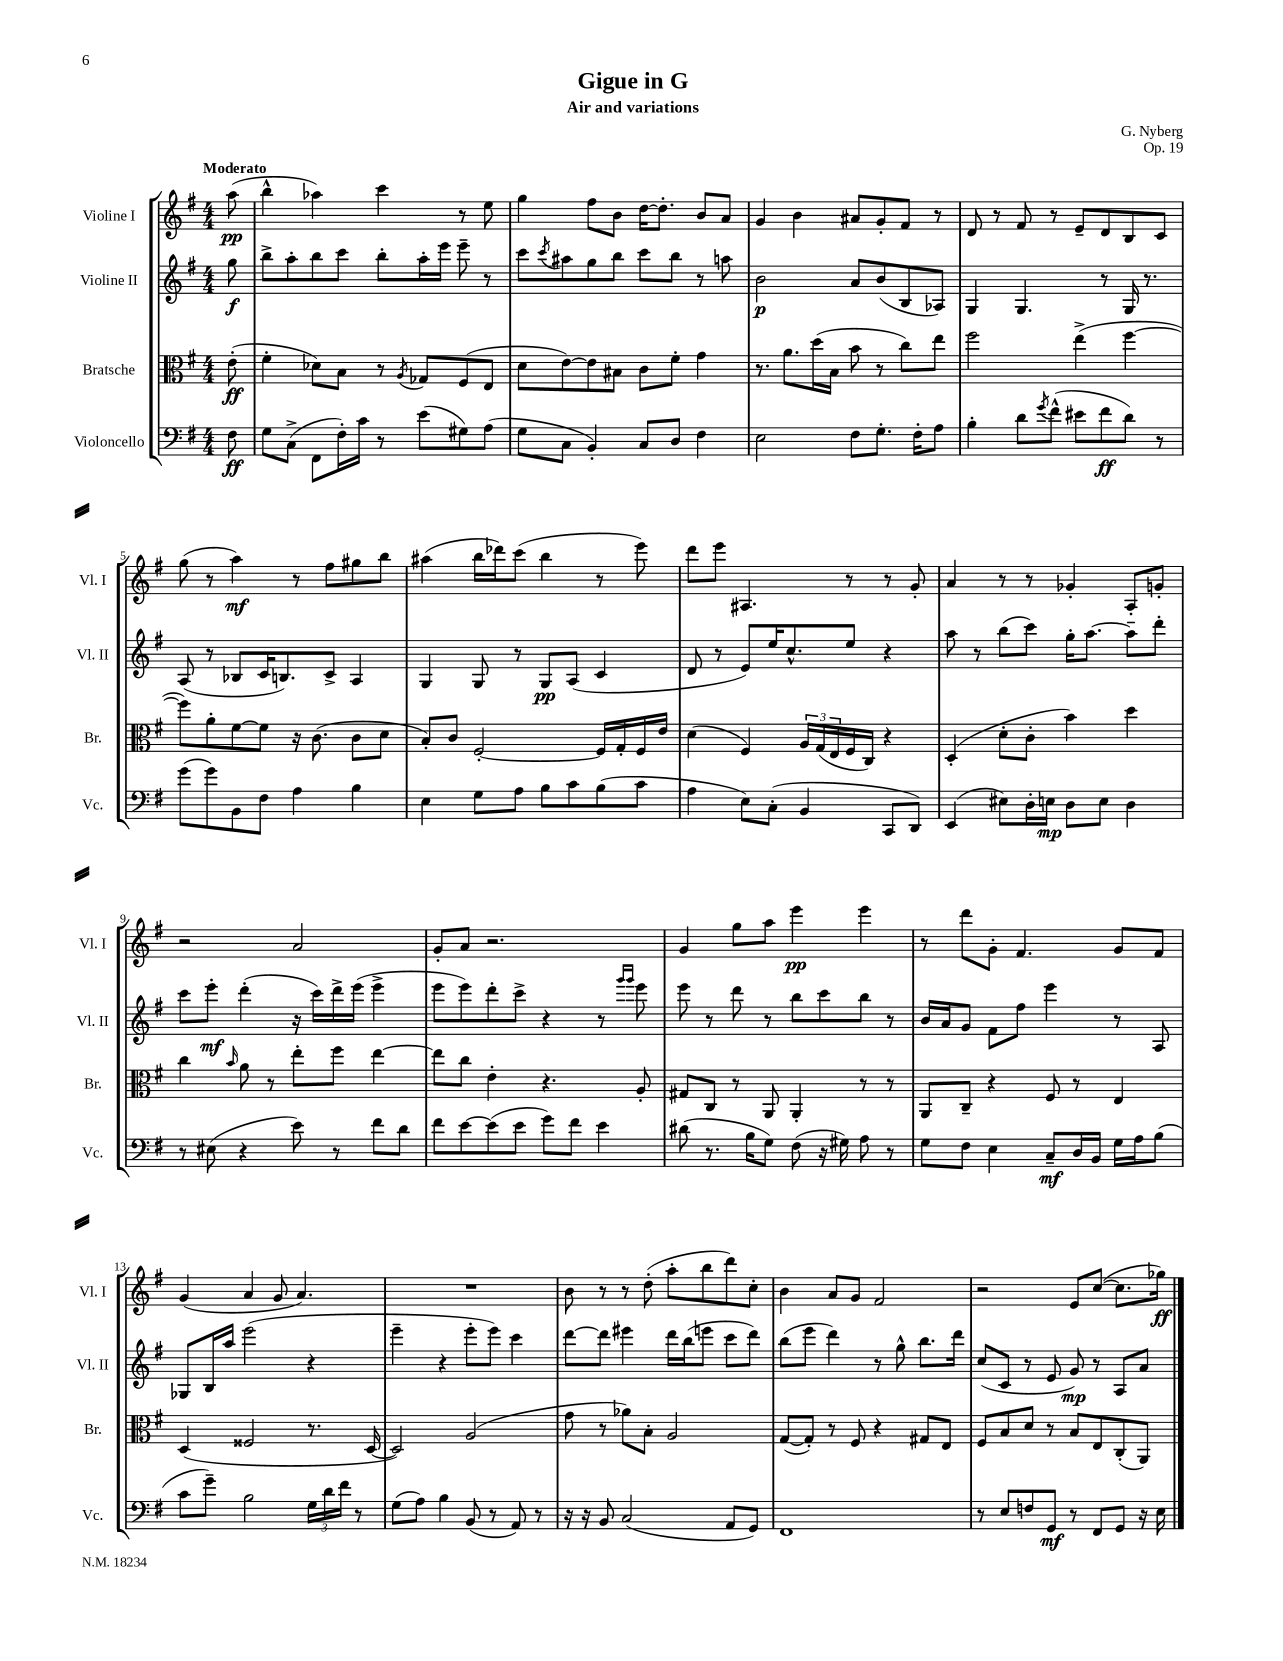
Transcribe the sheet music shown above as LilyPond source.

\header { title = "Gigue in G" composer = "G. Nyberg" subtitle = "Air and variations" opus = "Op. 19" }
<<
\new StaffGroup <<
\new Staff = "s0" \with { instrumentName = "Violine I" shortInstrumentName = "Vl. I" } {
    \clef treble \key g \major \numericTimeSignature \time 4/4 \partial 8 \tempo "Moderato"
    a''8\pp( |
    b''4-^ aes''4) c'''4 r8 e''8 |
    g''4 fis''8 b'8 d''16~ d''8.-. b'8 a'8 |
    g'4 b'4 ais'8 g'8-. fis'8 r8 |
    d'8 r8 fis'8 r8 e'8-- d'8 b8 c'8 |
    g''8( r8 a''4\mf) r8 fis''8 gis''8 b''8 |
    ais''4( b''16 des'''16) c'''8( b''4 r8 e'''8) |
    d'''8 e'''8 ais4. r8 r8 g'8-. |
    a'4 r8 r8 ges'4-. a8-. g'8-. |
    r2 a'2 |
    g'8-. a'8 r2. |
    g'4 g''8 a''8 e'''4\pp e'''4 |
    r8 d'''8 g'8-. fis'4. g'8 fis'8 |
    g'4( a'4 g'8 a'4.) |
    R1 |
    b'8 r8 r8 d''8-.( a''8-. b''8 d'''8) c''8-. |
    b'4 a'8 g'8 fis'2 |
    r2 e'8 c''8~( c''8. ges''16\ff) \bar "|." |
}
\new Staff = "s1" \with { instrumentName = "Violine II" shortInstrumentName = "Vl. II" } {
    \clef treble \key g \major \numericTimeSignature \time 4/4 \partial 8
    g''8\f |
    b''8-> a''8-. b''8 c'''8 b''8-. a''16-. e'''16 e'''8-- r8 |
    c'''8 \acciaccatura { c'''8 } ais''8 g''8 b''8 c'''8 b''8 r8 a''8 |
    b'2\p a'8 b'8( b8 aes8) |
    g4 g4. r8 g16 r8. |
    a8( r8 bes8 c'16 b8.) c'8-> a4 |
    g4 g8 r8 g8\pp a8( c'4 |
    d'8 r8 e'8) e''16 c''8.-^ e''8 r4 |
    a''8 r8 b''8( c'''8) g''16-. a''8.~ a''8-- d'''8-. |
    c'''8 e'''8-.\mf d'''4-.( r16 c'''16) d'''16-> e'''16( e'''4-> |
    e'''8 e'''8) d'''8-. c'''8-> r4 r8 \grace { g'''16 g'''16 } e'''8 |
    e'''8 r8 d'''8 r8 b''8 c'''8 b''8 r8 |
    b'16 a'16 g'8 fis'8 fis''8 e'''4 r8 a8 |
    ges8 b16 a''16 e'''2( r4 |
    e'''4-- r4 e'''8-. e'''8) c'''4 |
    d'''8~ d'''8 eis'''4 d'''16 b''16( e'''8 c'''8 d'''8) |
    b''8( e'''8 d'''4) r8 g''8-^ b''8. d'''16 |
    c''8( c'8 r8 e'8 g'8\mp) r8 a8 a'8 \bar "|." |
}
\new Staff = "s2" \with { instrumentName = "Bratsche" shortInstrumentName = "Br." } {
    \clef alto \key g \major \numericTimeSignature \time 4/4 \partial 8
    e'8-.\ff( |
    fis'4-. des'8) b8 r8 \acciaccatura { a8 } ges8 fis8( e8 |
    d'8 e'8~) e'8 bis8 c'8 fis'8-. g'4 |
    r8. a'8. d''16( b16 b'8 r8 c''8) e''8 |
    fis''2 e''4->( fis''4~ |
    fis''8) a'8-. fis'8~ fis'8 r16 c'8.( c'8 d'8 |
    b8-.) c'8 fis2~-. fis16 g16-. fis16 e'16 |
    d'4( fis4) \tuplet 3/2 { a16 g16( e16 } fis16 c16) r4 |
    d4-.( d'8-. c'8-. b'4) d''4 |
    c''4 \grace { b'16 } a'8 r8 e''8-. fis''8 e''4~ |
    e''8 c''8 e'4-. r4. a8-. |
    gis8 c8 r8 a,8 a,4-. r8 r8 |
    a,8 c8-- r4 fis8 r8 e4 |
    d4( fisis2 r8. d16~ |
    d2) a2( |
    g'8 r8 aes'8) b8-. a2 |
    g8~( g8-.) r8 fis8 r4 gis8 e8 |
    fis8 b8 d'8 r8 b8 e8 c8-.( a,8) \bar "|." |
}
\new Staff = "s3" \with { instrumentName = "Violoncello" shortInstrumentName = "Vc." } {
    \clef bass \key g \major \numericTimeSignature \time 4/4 \partial 8
    fis8\ff |
    g8 c8->( fis,8 fis16-.) c'16 r8 e'8( gis8) a8( |
    g8 c8 b,4-.) c8 d8 fis4 |
    e2 fis8 g8.-. fis16-. a8 |
    b4-. d'8 \acciaccatura { g'8 } fis'8-^( eis'8 fis'8\ff d'8) r8 |
    g'8( g'8) b,8 fis8 a4 b4 |
    e4 g8 a8 b8 c'8 b8( c'8 |
    a4 e8) c8-.( b,4 c,8 d,8) |
    e,4( eis8) d16-. e16\mp d8 e8 d4 |
    r8 eis8( r4 e'8) r8 fis'8 d'8 |
    fis'8 e'8~ e'8( e'8 g'8) fis'8 e'4 |
    dis'8( r8. b16 g8) fis8( r16 gis16) a8 r8 |
    g8 fis8 e4 c8--\mf d16 b,16 g16 a16 b8( |
    c'8 g'8--) b2 \tuplet 3/2 { g16 d'16 fis'16 } r8 |
    g8( a8) b4 b,8( r8 a,8) r8 |
    r16 r16 b,8 c2( a,8 g,8) |
    fis,1 |
    r8 e8 f8 g,8\mf r8 fis,8 g,8 r16 e16 \bar "|." |
}
>>
>>
